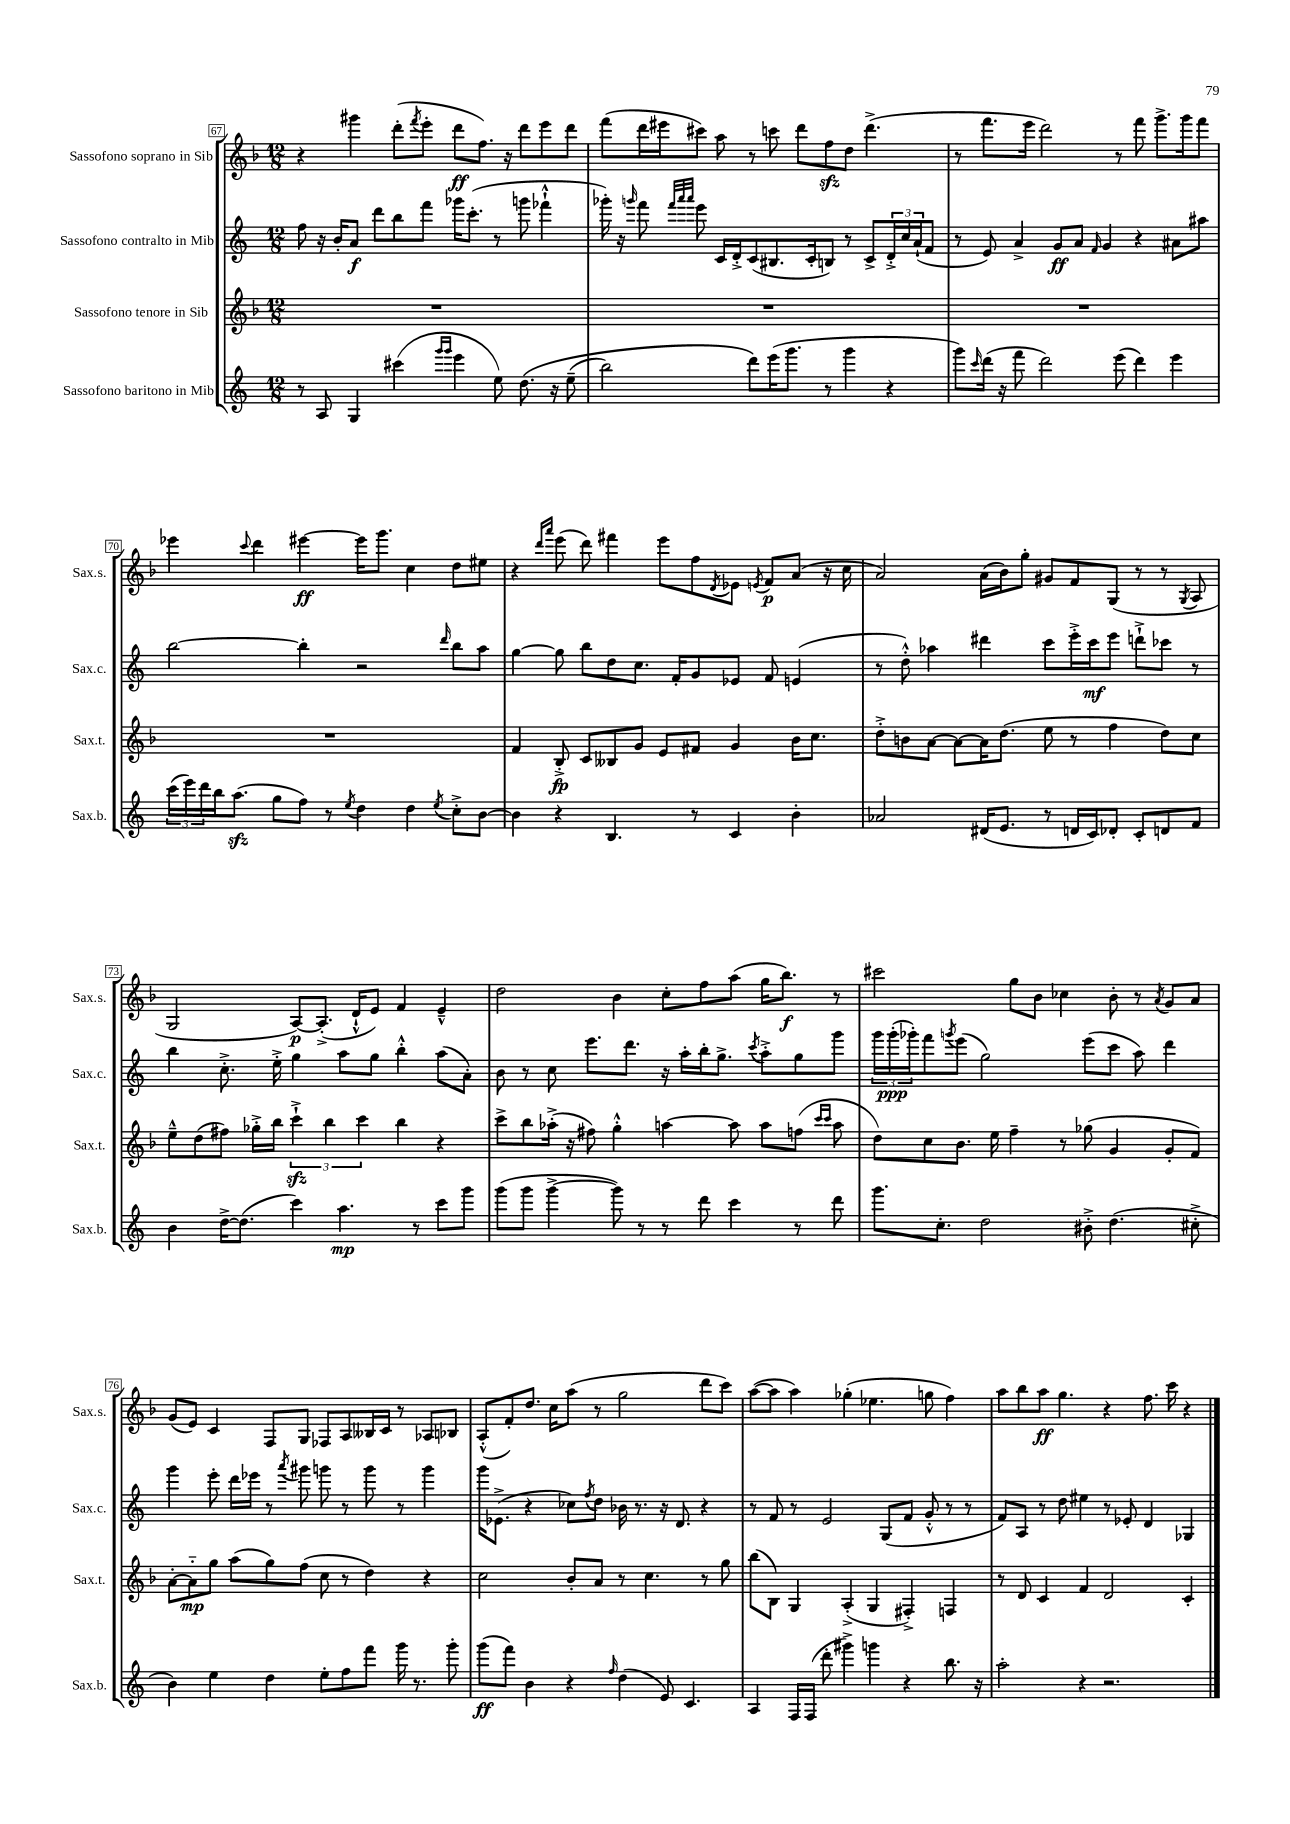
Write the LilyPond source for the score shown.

<<
\new StaffGroup <<
\new Staff = "s0" \with { instrumentName = "Sassofono soprano in Sib" shortInstrumentName = "Sax.s." } {
    \clef treble \key f \major \numericTimeSignature \time 12/8
    r4 gis'''4 d'''8-.( \acciaccatura { f'''8 } e'''8-. d'''8\ff f''8.) r16 d'''8 e'''8 d'''8 |
    f'''8( d'''16 eis'''16 cis'''8) a''8 r8 c'''8 d'''8 f''8\sfz d''8 d'''4.->( |
    r8 f'''8. e'''16 d'''2) r8 f'''8 g'''8.-> g'''16 f'''8 |
    ees'''4 \appoggiatura { c'''8 } d'''4 eis'''4~\ff eis'''16 g'''8. c''4 d''8 eis''8 |
    r4 \grace { d'''16 a'''16 } e'''8( d'''8) fis'''4 e'''8 f''8 \acciaccatura { d'8 } ees'8 \acciaccatura { e'8 } f'8\p a'8( r16 c''16 |
    a'2) a'16( bes'16) g''8-. gis'8 f'8 g8( r8 r8 \acciaccatura { g8 } a8 |
    g2 a8~\p) a8.-.->( d'16-!-^ e'8) f'4 e'4---^ |
    d''2 bes'4 c''8-. f''8 a''8( g''16 bes''8.\f) r8 |
    cis'''2 g''8 bes'8 ces''4 bes'8-. r8 \acciaccatura { a'8 } g'8 a'8 |
    g'8( e'8) c'4 f8 g8 fes8 a8 beses16 c'16 r8 aes8 bes8 |
    a8-.-^( f'8-.) d''8. c''16 a''8( r8 g''2 d'''8 c'''8) |
    a''8~( a''8 a''4) ges''4-.( ees''4. g''8 f''4) |
    a''8 bes''8 a''8\ff g''4. r4 f''8. c'''16 r4 \bar "|." |
}
\new Staff = "s1" \with { instrumentName = "Sassofono contralto in Mib" shortInstrumentName = "Sax.c." } {
    \clef treble \key c \major \numericTimeSignature \time 12/8
    f''8 r16 b'16-. a'8\f d'''8 b''8 f'''8 ges'''16 c'''8.-.( r8 g'''8 fes'''4-!-^ |
    ges'''16-.) r16 \grace { g'''16 } f'''8 \grace { f'''32 a'''32 a'''32 } e'''8 c'16 d'16-.-> c'8( bis8. c'16-. b8) r8 c'8-> \tuplet 3/2 { d'16-.-> c''16 a'16-!( } f'8 |
    r8 e'8) a'4-> g'8\ff a'8 \grace { f'16 } g'4 r4 ais'8 ais''8 |
    b''2~ b''4-. r2 \grace { d'''16 } b''8 a''8 |
    g''4~ g''8 b''8 d''8 c''8. f'16-. g'8 ees'8 f'8 e'4( |
    r8 d''8-.-^) aes''4 dis'''4 c'''8 e'''16-.-> c'''16\mf e'''8 d'''8-!-> ces'''8 r8 |
    b''4 c''8.-.-> e''16-.-> g''4 a''8 g''8 b''4-.-^ a''8( a'8-.) |
    b'8 r8 c''8 e'''8. d'''8. r16 a''16-. b''16-. g''8.-> \acciaccatura { c'''8 } a''8-.-> g''8 g'''8 |
    \tuplet 3/2 { g'''16 g'''16-.\ppp( ges'''16-.) } f'''8 \acciaccatura { g'''8 } e'''8( g''2) e'''8( c'''8 a''8) d'''4 |
    g'''4 e'''8-. d'''16 ees'''16 r8 \acciaccatura { a'''8 } gis'''8 g'''8 r8 g'''8 r8 g'''4 |
    g'''16 ees'8.->( r4 ces''8) \acciaccatura { f''8 } d''8 bes'16 r8. r16 d'8. r4 |
    r8 f'8 r8 e'2 g8( f'8 g'8-.-^ r8 r8 |
    f'8) a8 r8 d''8 eis''4 r8 ees'8-. d'4 ges4 \bar "|." |
}
\new Staff = "s2" \with { instrumentName = "Sassofono tenore in Sib" shortInstrumentName = "Sax.t." } {
    \clef treble \key f \major \numericTimeSignature \time 12/8
    R1. |
    R1. |
    R1. |
    R1. |
    f'4 bes8-.->\fp c'8 beses8 g'8 e'8 fis'8 g'4 bes'16 c''8. |
    d''8-.-> b'8 a'8~ a'8~ a'16 d''8.( e''8 r8 f''4 d''8) c''8 |
    e''8---^ d''8( fis''8) ges''16-.-> bes''16 \tuplet 3/2 { c'''4-!->\sfz bes''4 c'''4 } bes''4 r4 |
    c'''8-> bes''8 aes''16-.->( r16 fis''8) g''4-.-^ a''4~ a''8 a''8 f''8( \grace { c'''16 c'''16 } a''8 |
    d''8) c''8 bes'8. e''16 f''4-- r8 ges''8( g'4 g'8-. f'8) |
    a'8~-. a'8-_\mp g''8 a''8( g''8) f''8( c''8 r8 d''4) r4 |
    c''2 bes'8-. a'8 r8 c''4. r8 g''8 |
    bes''8( bes8) g4 a4-.->( g4 fis4-.->) f4 |
    r8 d'8 c'4 f'4 d'2 c'4-. \bar "|." |
}
\new Staff = "s3" \with { instrumentName = "Sassofono baritono in Mib" shortInstrumentName = "Sax.b." } {
    \clef treble \key c \major \numericTimeSignature \time 12/8
    r8 a8 g4 cis'''4( \grace { g'''16 g'''16 } e'''4 e''8) d''8.\( r16 e''8--( |
    b''2) d'''8\) e'''16( g'''8. r8 g'''4 r4 |
    g'''8) \grace { c'''16 } d'''16( r16 f'''8 d'''2) e'''8( d'''4) e'''4 |
    \tuplet 3/2 { c'''16( e'''16) d'''16 } b''16 a''8.\sfz( g''8 f''8) r8 \acciaccatura { e''8 } d''4 d''4 \acciaccatura { e''8 } c''8-.-> b'8~ |
    b'4 r4 b4. r8 c'4 b'4-. |
    aes'2 dis'16( e'8. r8 d'16 c'16) des'8-. c'8-. d'8 f'8 |
    b'4 d''16~-> d''8.( c'''4) a''4.\mp r8 c'''8 g'''8 |
    g'''8( g'''8 g'''4~-> g'''8) r8 r8 d'''8 c'''4 r8 d'''8 |
    g'''8. c''8.-. d''2 bis'8-.-> d''4.( cis''8-.-> |
    b'4) e''4 d''4 e''8-. f''8 f'''8 g'''16 r8. g'''8-. |
    g'''8\ff( f'''8) b'4 r4 \grace { f''16 } d''4( e'8) c'4. |
    a4 f16 f16( d'''8-. gis'''4->) g'''4 r4 b''8. r16 |
    a''2-. r4 r2. \bar "|." |
}
>>
>>
\layout { \context { \Score currentBarNumber = #67 \override BarNumber.stencil = #(make-stencil-boxer 0.1 0.3 ly:text-interface::print) } }
